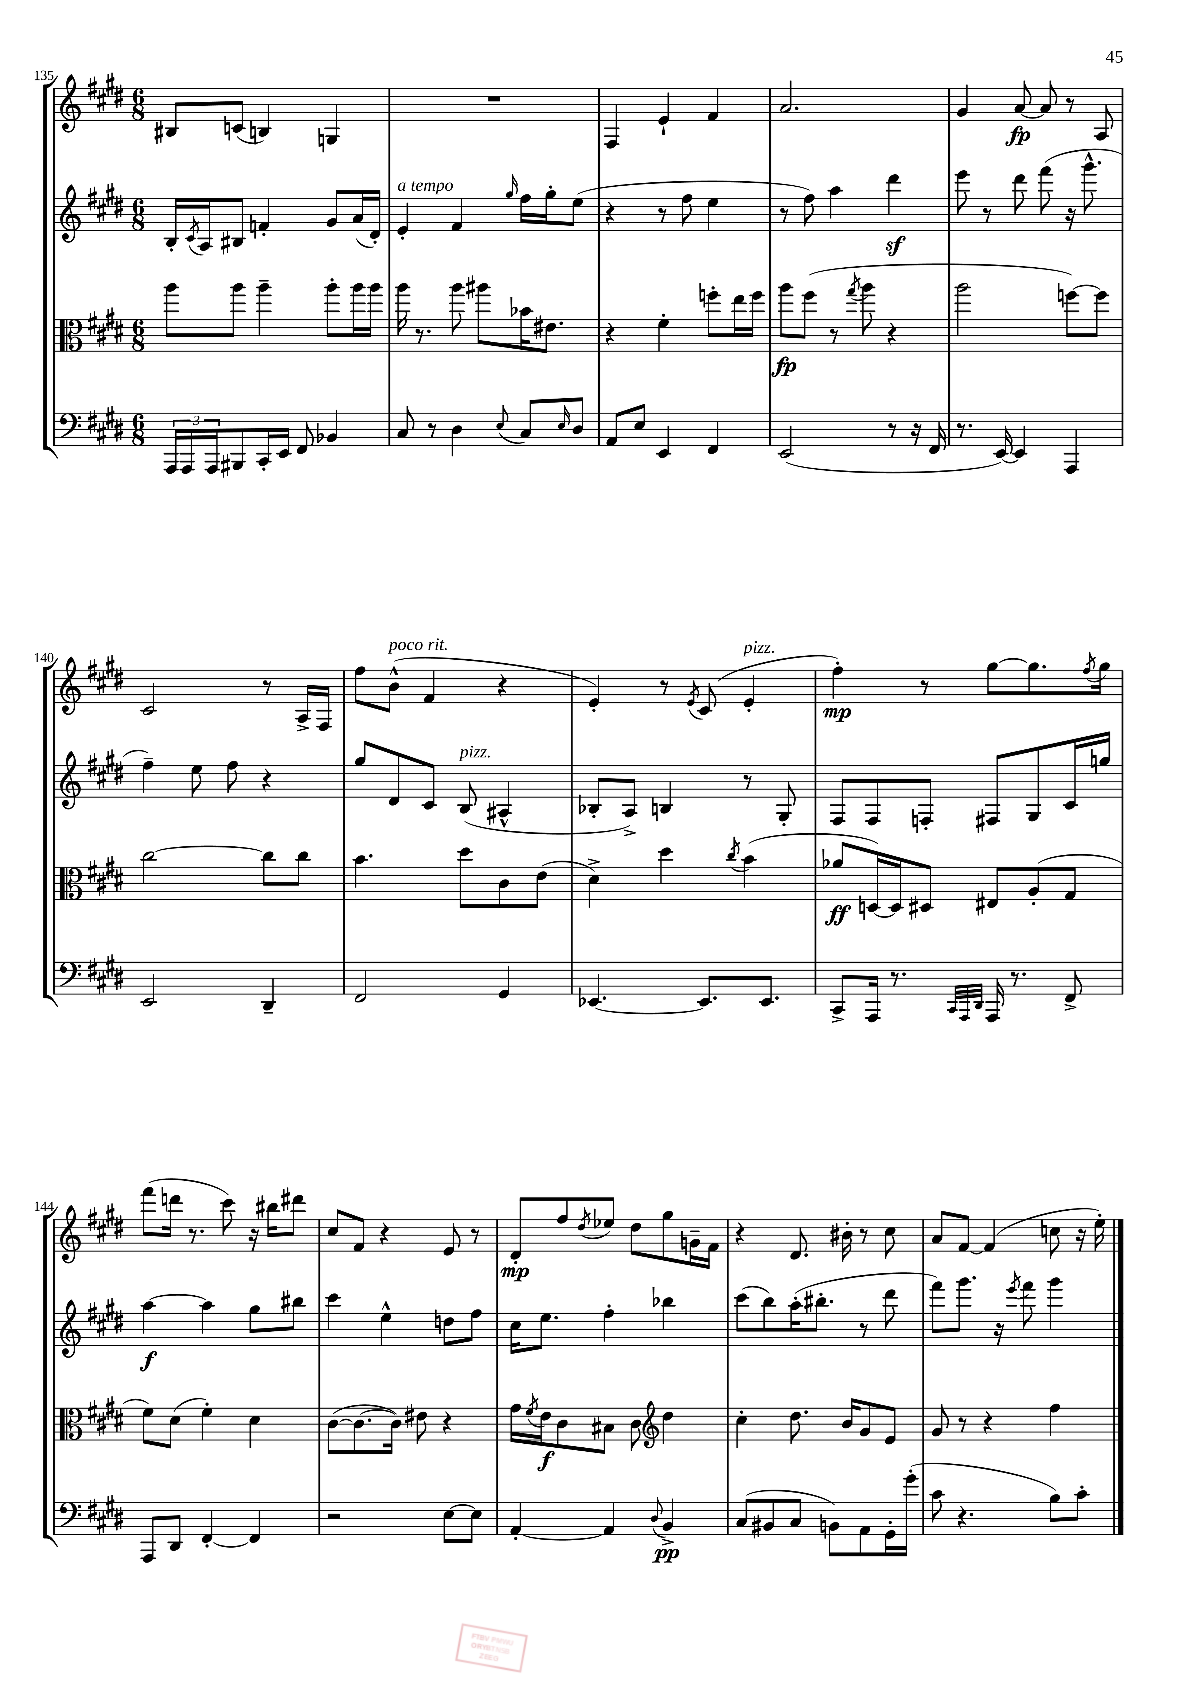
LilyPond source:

<<
\new StaffGroup <<
\new Staff = "s0" {
    \clef treble \key e \major \numericTimeSignature \time 6/8
    bis8 c'8( b4) g4 |
    R2. |
    fis4 e'4-! fis'4 |
    a'2. |
    gis'4 a'8~\fp a'8 r8 a8 |
    cis'2 r8 a16-> fis16 |
    fis''8 b'8-^^\markup { \italic "poco rit." }( fis'4 r4 |
    e'4-.) r8 \acciaccatura { e'8 } cis'8( e'4-.^\markup { \italic "pizz." } |
    fis''4-.\mp) r8 gis''8~ gis''8. \acciaccatura { fis''8 } gis''16 |
    fis'''8( d'''16 r8. cis'''8) r16 bis''16 dis'''8 |
    cis''8 fis'8 r4 e'8 r8 |
    dis'8-.\mp fis''8 \acciaccatura { dis''8 } ees''8 dis''8 gis''8 g'16-- fis'16 |
    r4 dis'8. bis'16-. r8 cis''8 |
    a'8 fis'8~ fis'4( c''8 r16 e''16-.) \bar "|." |
}
\new Staff = "s1" {
    \clef treble \key e \major \numericTimeSignature \time 6/8
    b16-. \acciaccatura { cis'8 } a16 bis8 f'4-. gis'8 a'16( dis'16-.) |
    e'4-.^\markup { \italic "a tempo" } fis'4 \grace { gis''16 } fis''16 gis''16-. e''8( |
    r4 r8 fis''8 e''4 |
    r8 fis''8) a''4 dis'''4\sf |
    e'''8 r8 dis'''8 fis'''8( r16 gis'''8.-^ |
    fis''4--) e''8 fis''8 r4 |
    gis''8 dis'8 cis'8 b8^\markup { \italic "pizz." }( ais4-^ |
    bes8-. a8->) b4 r8 gis8-. |
    fis8 fis8 f8-. fis8 gis8 cis'16 g''16 |
    a''4~\f a''4 gis''8 bis''8 |
    cis'''4 e''4-^ d''8 fis''8 |
    cis''16 e''8. fis''4-. bes''4 |
    cis'''8( b''8) a''16-.( bis''8.-. r8 dis'''8 |
    fis'''8) gis'''8. r16 \acciaccatura { e'''8 } fis'''8 gis'''4 \bar "|." |
}
\new Staff = "s2" {
    \clef alto \key e \major \numericTimeSignature \time 6/8
    a''8 a''8 a''4-- a''8-. a''16 a''16 |
    a''16 r8. a''8 ais''8 bes'16 eis'8. |
    r4 fis'4-. f''8-. e''16 f''16 |
    a''8\fp fis''8( r8 \acciaccatura { gis''8 } a''8 r4 |
    a''2 f''8~) f''8 |
    cis''2~ cis''8 cis''8 |
    b'4. dis''8 cis'8 e'8( |
    dis'4->) dis''4 \acciaccatura { cis''8 } b'4( |
    aes'8\ff d16~) d16 dis8 eis8 a8-.( gis8 |
    fis'8) dis'8( fis'4-.) dis'4 |
    cis'8~( cis'8.~ cis'16) eis'8 r4 |
    gis'16 \acciaccatura { fis'8 } e'16\f cis'8 bis8 cis'8 \clef treble dis''4 |
    cis''4-. dis''8. b'16 gis'8 e'8 |
    gis'8 r8 r4 fis''4 \bar "|." |
}
\new Staff = "s3" {
    \clef bass \key e \major \numericTimeSignature \time 6/8
    \tuplet 3/2 { a,,16 a,,16 a,,16 } bis,,8 cis,16-. e,16 fis,8 bes,4 |
    cis8 r8 dis4 \appoggiatura { e8 } cis8 \grace { e16 } dis8 |
    a,8 e8 e,4 fis,4 |
    e,2( r8 r16 fis,16 |
    r8. e,16~) e,4 a,,4 |
    e,2 dis,4-- |
    fis,2 gis,4 |
    ees,4.~ ees,8. ees,8. |
    cis,8-> a,,16 r8. \grace { cis,32 a,,32 dis,32 } a,,16 r8. fis,8-> |
    a,,8 dis,8 fis,4~-. fis,4 |
    r2 e8~ e8 |
    a,4~-. a,4 \appoggiatura { dis8 } b,4->\pp |
    cis8( bis,8 cis8 b,8) a,8 gis,16-. gis'16-.( |
    cis'8 r4. b8) cis'8-. \bar "|." |
}
>>
>>
\layout { \context { \Score currentBarNumber = #135 } }
